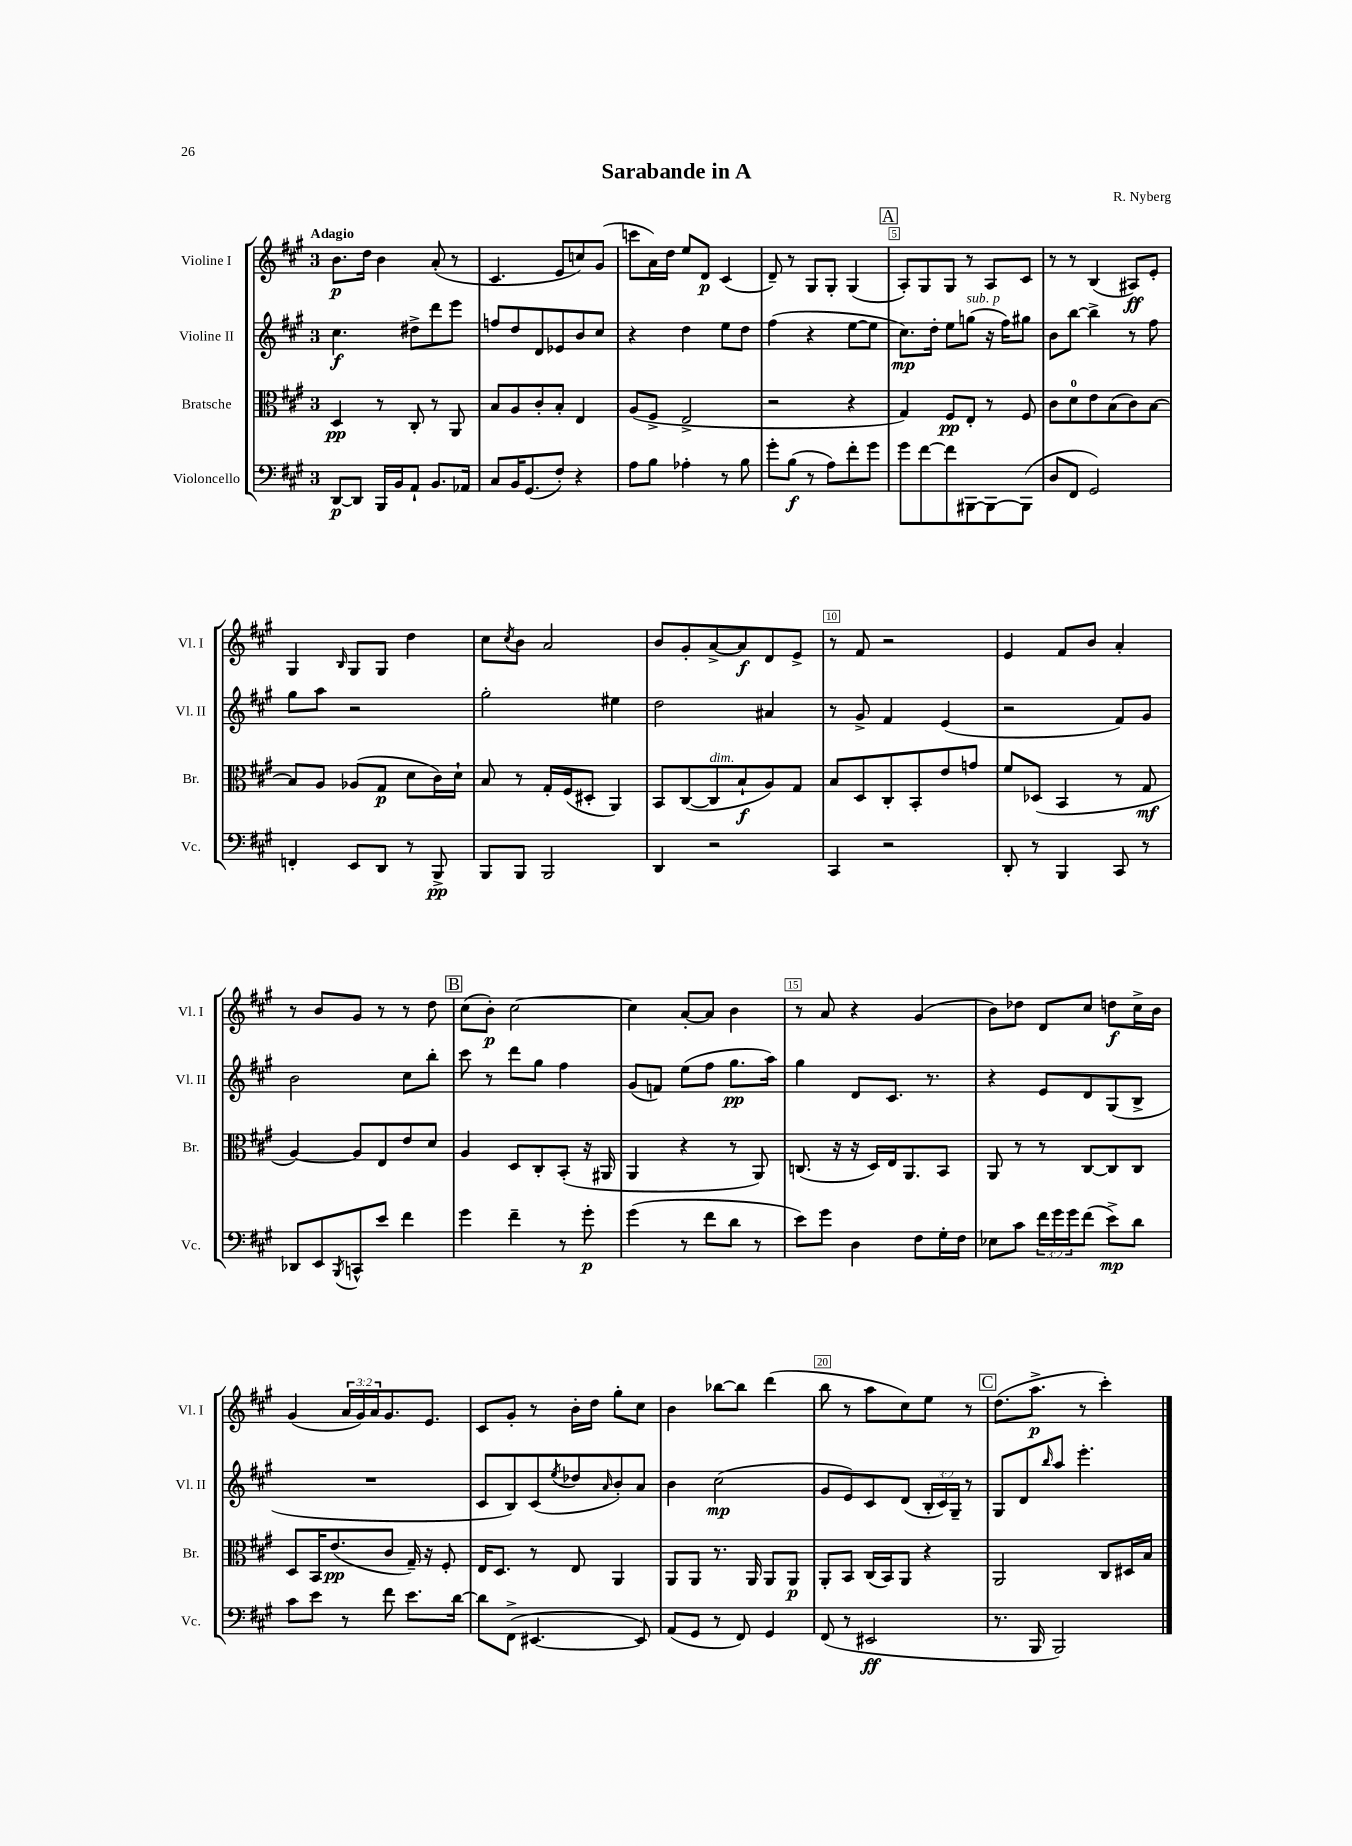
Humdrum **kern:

**kern	**dynam	**kern	**dynam	**kern	**dynam	**kern	**dynam
*part4	*part4	*part3	*part3	*part2	*part2	*part1	*part1
*staff4	*staff4	*staff3	*staff3	*staff2	*staff2	*staff1	*staff1
*I"Violoncello	*	*I"Bratsche	*	*I"Violine II	*	*I"Violine I	*
*I'Vc.	*	*I'Br.	*	*I'Vl. II	*	*I'Vl. I	*
*clefF4	*	*clefC3	*	*clefG2	*	*clefG2	*
*k[f#c#g#]	*	*k[f#c#g#]	*	*k[f#c#g#]	*	*k[f#c#g#]	*
*M3/4	*	*M3/4	*	*M3/4	*	*M3/4	*
=1	=1	=1	=1	=1	=1	=1	=1
!	!	!	!	!	!	!LO:TX:a:B:t=Adagio	!
[8DD/L	p	4D/	pp	4.cc#\	f	8.b\L	p
8DD/J]	.	.	.	.	.	.	.
.	.	.	.	.	.	16dd\Jk	.
16BBB/LL	.	8r	.	.	.	4b\	.
16BB/J	.	.	.	.	.	.	.
8AA`/J	.	8C#'/	.	8dd#X^\L	.	.	.
8.BB/L	.	8r	.	8ddd\	.	(8a'/	.
.	.	8AA/	.	8eee\J	.	8r	.
16AA-X/Jk	.	.	.	.	.	.	.
=2	=2	=2	=2	=2	=2	=2	=2
8C#/L	.	8B/L	.	8ffn/L	.	4.c#/	.
16BB/K	.	8A/	.	8dd/	.	.	.
(8.GG#/	.	.	.	.	.	.	.
.	.	8c#'/	.	8d/	.	.	.
8F#'/J)	.	8B'/J	.	8e-X/	.	8e/L	.
4r	.	4E/	.	8b/	.	8ccn/)	.
.	.	.	.	8cc#/J	.	(8g#/J	.
=3	=3	=3	=3	=3	=3	=3	=3
8A\L	.	(8A/L	.	4r	.	8cccn\L	.
8B\J	.	8F#^/J	.	.	.	16a\L)	.
.	.	.	.	.	.	16dd\JJ	.
4A-X'\	.	2E^/	.	4dd\	.	8ee/L	.
.	.	.	.	.	.	8d/J	p
8r	.	.	.	8ee\L	.	(4c#/	.
8B\	.	.	.	8dd\J	.	.	.
=4	=4	=4	=4	=4	=4	=4	=4
8g#'\L	.	2r	.	(4ff#\	.	8d~/)	.
(8B\J	f	.	.	.	.	8r	.
8r	.	.	.	4r	.	8G#/L	.
8A\L)	.	.	.	.	.	8G#'/J	.
8f#'\	.	4r	.	[8ee\L	.	(4G#/	.
8g#\J	.	.	.	8ee\J]	.	.	.
!!LO:REH:place=s1:t=A
=5	=5	=5	=5	=5	=5	=5	=5
8g#\L	.	4G#/)	.	8.cc#\L)	mp	8A'/L)	.
[8f#\	.	.	.	.	.	8G#/	.
.	.	.	.	16dd'\Jk	.	.	.
8f#\]	.	8F#/L	pp	8ee\L	.	8G#/J	.
!	!	!	!	!LO:TX:a:i:t=sub. p	!	!	!
[8BBB#X\	.	8E'/J	.	(8ggn\J	.	8r	.
8BBB#\_	.	8r	.	16r	.	8A/L	.
.	.	.	.	16ff#\KL)	.	.	.
(8BBB#\J]	.	8F#/	.	8gg#X\J	.	8c#/J	.
=6	=6	=6	=6	=6	=6	=6	=6
8D/L	.	8c#\L	.	8b\L	.	8r	.
8FF#/J	.	8d\	.	[8bb\J	.	8r	.
2GG#/)	.	8e\	.	4bb^\]	.	(4B/	.
.	.	(8B\	.	.	.	.	.
.	.	8c#\)	.	8r	.	8A#X/L)	ff
.	.	[8B\J	.	8ff#\	.	8e'/J	.
!!LO:LB:g=z
=7	=7	=7	=7	=7	=7	=7	=7
4FFn'/	.	8B/L]	.	8gg#\L	.	4G#/	.
.	.	8A/J	.	8aa\J	.	.	.
.	.	.	.	.	.	16qqB/	.
8EE/L	.	(8A-X/L	.	2r	.	8G#/L	.
8DD/J	.	8G#/J	p	.	.	8G#/J	.
8r	.	8d\L	.	.	.	4dd\	.
8BBB^/	pp	16c#\L)	.	.	.	.	.
.	.	16d`\JJ	.	.	.	.	.
=8	=8	=8	=8	=8	=8	=8	=8
8BBB/L	.	8B/	.	2gg#'\	.	8cc#\L	.
.	.	.	.	.	.	8qcc#/	.
8BBB/J	.	8r	.	.	.	8b\J	.
2BBB/	.	16G#'/LL	.	.	.	2a/	.
.	.	(16F#/J	.	.	.	.	.
.	.	8D#X'/J	.	.	.	.	.
.	.	4AA/)	.	4ee#X\	.	.	.
=9	=9	=9	=9	=9	=9	=9	=9
4DD/	.	8BB/L	.	2dd\	.	8b/L	.
.	.	([8C#/	.	.	.	8g#'/	.
!	!	!LO:TX:a:i:t=dim.	!	!	!	!	!
2r	.	8C#/]	.	.	.	[8a^/	.
.	.	8B`/	f	.	.	8a/]	f
.	.	8A/)	.	4a#X/	.	8d/	.
.	.	8G#/J	.	.	.	8e^/J	.
=10	=10	=10	=10	=10	=10	=10	=10
4CC#/	.	8B/L	.	8r	.	8r	.
.	.	8D/	.	8g#^/	.	8f#/	.
2r	.	8C#'/	.	4f#/	.	2r	.
.	.	8BB'/	.	.	.	.	.
.	.	8e/	.	(4e/	.	.	.
.	.	8gn/J	.	.	.	.	.
=11	=11	=11	=11	=11	=11	=11	=11
8DD'/	.	8f#/L	.	2r	.	4e/	.
8r	.	(8D-X/J	.	.	.	.	.
4BBB/	.	4BB/	.	.	.	8f#/L	.
.	.	.	.	.	.	8b/J	.
8CC#/	.	8r	.	8f#/L)	.	4a'/	.
8r	.	8G#/	mf	8g#/J	.	.	.
!!LO:LB:g=z
=12	=12	=12	=12	=12	=12	=12	=12
8DD-X/L	.	[4A/)	.	2b\	.	8r	.
8EE/	.	.	.	.	.	8b/L	.
8qBBB/	.	.	.	.	.	.	.
8CCn^^/	.	8A/L]	.	.	.	8g#/J	.
8e/J	.	8E/	.	.	.	8r	.
4f#\	.	8e/	.	8cc#\L	.	8r	.
.	.	8d/J	.	8bb'\J	.	8dd\	.
!!LO:REH:place=s1:t=B
=13	=13	=13	=13	=13	=13	=13	=13
4g#\	.	4A/	.	8ccc#\	.	(8cc#\L	.
.	.	.	.	8r	.	8b'\J)	p
4f#~\	.	8D/L	.	8ddd\L	.	[2cc#\	.
.	.	8C#'/	.	8gg#\J	.	.	.
8r	.	(8BB'/J	.	4ff#\	.	.	.
8g#'\	p	16r	.	.	.	.	.
.	.	16AA#X/	.	.	.	.	.
=14	=14	=14	=14	=14	=14	=14	=14
(4g#\	.	4AA/	.	(8g#/L	.	4cc#\]	.
.	.	.	.	8fn/J)	.	.	.
8r	.	4r	.	(8ee\L	.	[8a'/L	.
8f#\L	.	.	.	8ff#\J	.	8a/J]	.
8d\J	.	8r	.	8.gg#\L	pp	4b\	.
8r	.	8AA/)	.	.	.	.	.
.	.	.	.	16aa\Jk)	.	.	.
=15	=15	=15	=15	=15	=15	=15	=15
8e\L)	.	(8.Cn/	.	4gg#\	.	8r	.
8g#\J	.	.	.	.	.	8a/	.
.	.	16r	.	.	.	.	.
4D\	.	16r	.	8d/L	.	4r	.
.	.	16D/LL)	.	.	.	.	.
.	.	16E/J	.	8.c#/J	.	.	.
.	.	8.AA/	.	.	.	.	.
8F#\L	.	.	.	.	.	(4g#/	.
.	.	.	.	8.r	.	.	.
16G#'\L	.	8BB/J	.	.	.	.	.
16F#\JJ	.	.	.	.	.	.	.
=16	=16	=16	=16	=16	=16	=16	=16
8E-X\L	.	8AA/	.	4r	.	8b\L)	.
8c#\J	.	8r	.	.	.	8dd-X\J	.
24f#\LL	.	8r	.	8e/L	.	8d/L	.
24g#\	.	.	.	.	.	.	.
24g#\J	.	.	.	.	.	.	.
(8f#\J	.	[8C#/L	.	8d/	.	8cc#/J	.
8e^\L)	mp	8C#/]	.	(8G#/	.	8ddn\L	f
8d\J	.	8C#/J	.	8B^/J	.	16cc#^\L	.
.	.	.	.	.	.	16b\JJ	.
!!LO:LB:g=z
=17	=17	=17	=17	=17	=17	=17	=17
8c#\L	.	8D/L	.	2.r	.	(4g#/	.
8e\J	.	16BB/K	.	.	.	.	.
.	.	(8.e/	pp	.	.	.	.
8r	.	.	.	.	.	24a/LL	.
.	.	.	.	.	.	24g#/)	.
.	.	.	.	.	.	24a/J	.
8f#\	.	8c#/J	.	.	.	8.g#/	.
8.e\L	.	16G#~/)	.	.	.	.	.
.	.	16r	.	.	.	8.e/J	.
.	.	8F#'/	.	.	.	.	.
[16d\Jk	.	.	.	.	.	.	.
=18	=18	=18	=18	=18	=18	=18	=18
8d\L]	.	16E/KL	.	8c#/L	.	8c#/L	.
.	.	8.D/J	.	.	.	.	.
(8FF#^\J	.	.	.	8B/)	.	8g#'/J	.
[4.EE#X/	.	8r	.	(8c#/	.	8r	.
.	.	.	.	8qee/	.	.	.
.	.	8E/	.	8dd-X/	.	16b'\LL	.
.	.	.	.	.	.	16dd\JJ	.
.	.	.	.	16qqa/	.	.	.
.	.	4AA/	.	8b'/)	.	8gg#'\L	.
8EE#/])	.	.	.	8a/J	.	8cc#\J	.
=19	=19	=19	=19	=19	=19	=19	=19
(8AA/L	.	8AA/L	.	4b\	.	4b\	.
8GG#/J	.	8AA/J	.	.	.	.	.
8r	.	8.r	.	(2cc#\	mp	[8bb-X\L	.
8FF#/)	.	.	.	.	.	8bb-\J]	.
.	.	16AA/	.	.	.	.	.
4GG#/	.	8AA/L	.	.	.	(4ddd\	.
.	.	8AA/J	p	.	.	.	.
=20	=20	=20	=20	=20	=20	=20	=20
(8FF#/	.	8AA'/L	.	8g#/L	.	8bb\	.
8r	.	8BB/J	.	8e/)	.	8r	.
2EE#X/	ff	(16C#/LL	.	8c#/	.	8aa\L	.
.	.	16BB/J)	.	.	.	.	.
.	.	8AA/J	.	(8d/J	.	8cc#\)	.
.	.	4r	.	24B'/LL	.	8ee\J	.
.	.	.	.	24c#/)	.	.	.
.	.	.	.	24G#~/JJ	.	.	.
.	.	.	.	8r	.	8r	.
!!LO:REH:place=s1:t=C
=21	=21	=21	=21	=21	=21	=21	=21
8.r	.	2AA/	.	8G#/L	.	(8.dd\L	.
.	.	.	.	8d/	.	.	.
16BBB/	.	.	.	.	.	8.aa^\J	p
.	.	.	.	16qqbb/	.	.	.
2BBB/)	.	.	.	8aa/J	.	.	.
.	.	.	.	4.eee'\	.	8r	.
.	.	8C#/L	.	.	.	4ccc#'\)	.
.	.	16D#X/L	.	.	.	.	.
.	.	16B/JJ	.	.	.	.	.
==	==	==	==	==	==	==	==
*-	*-	*-	*-	*-	*-	*-	*-
